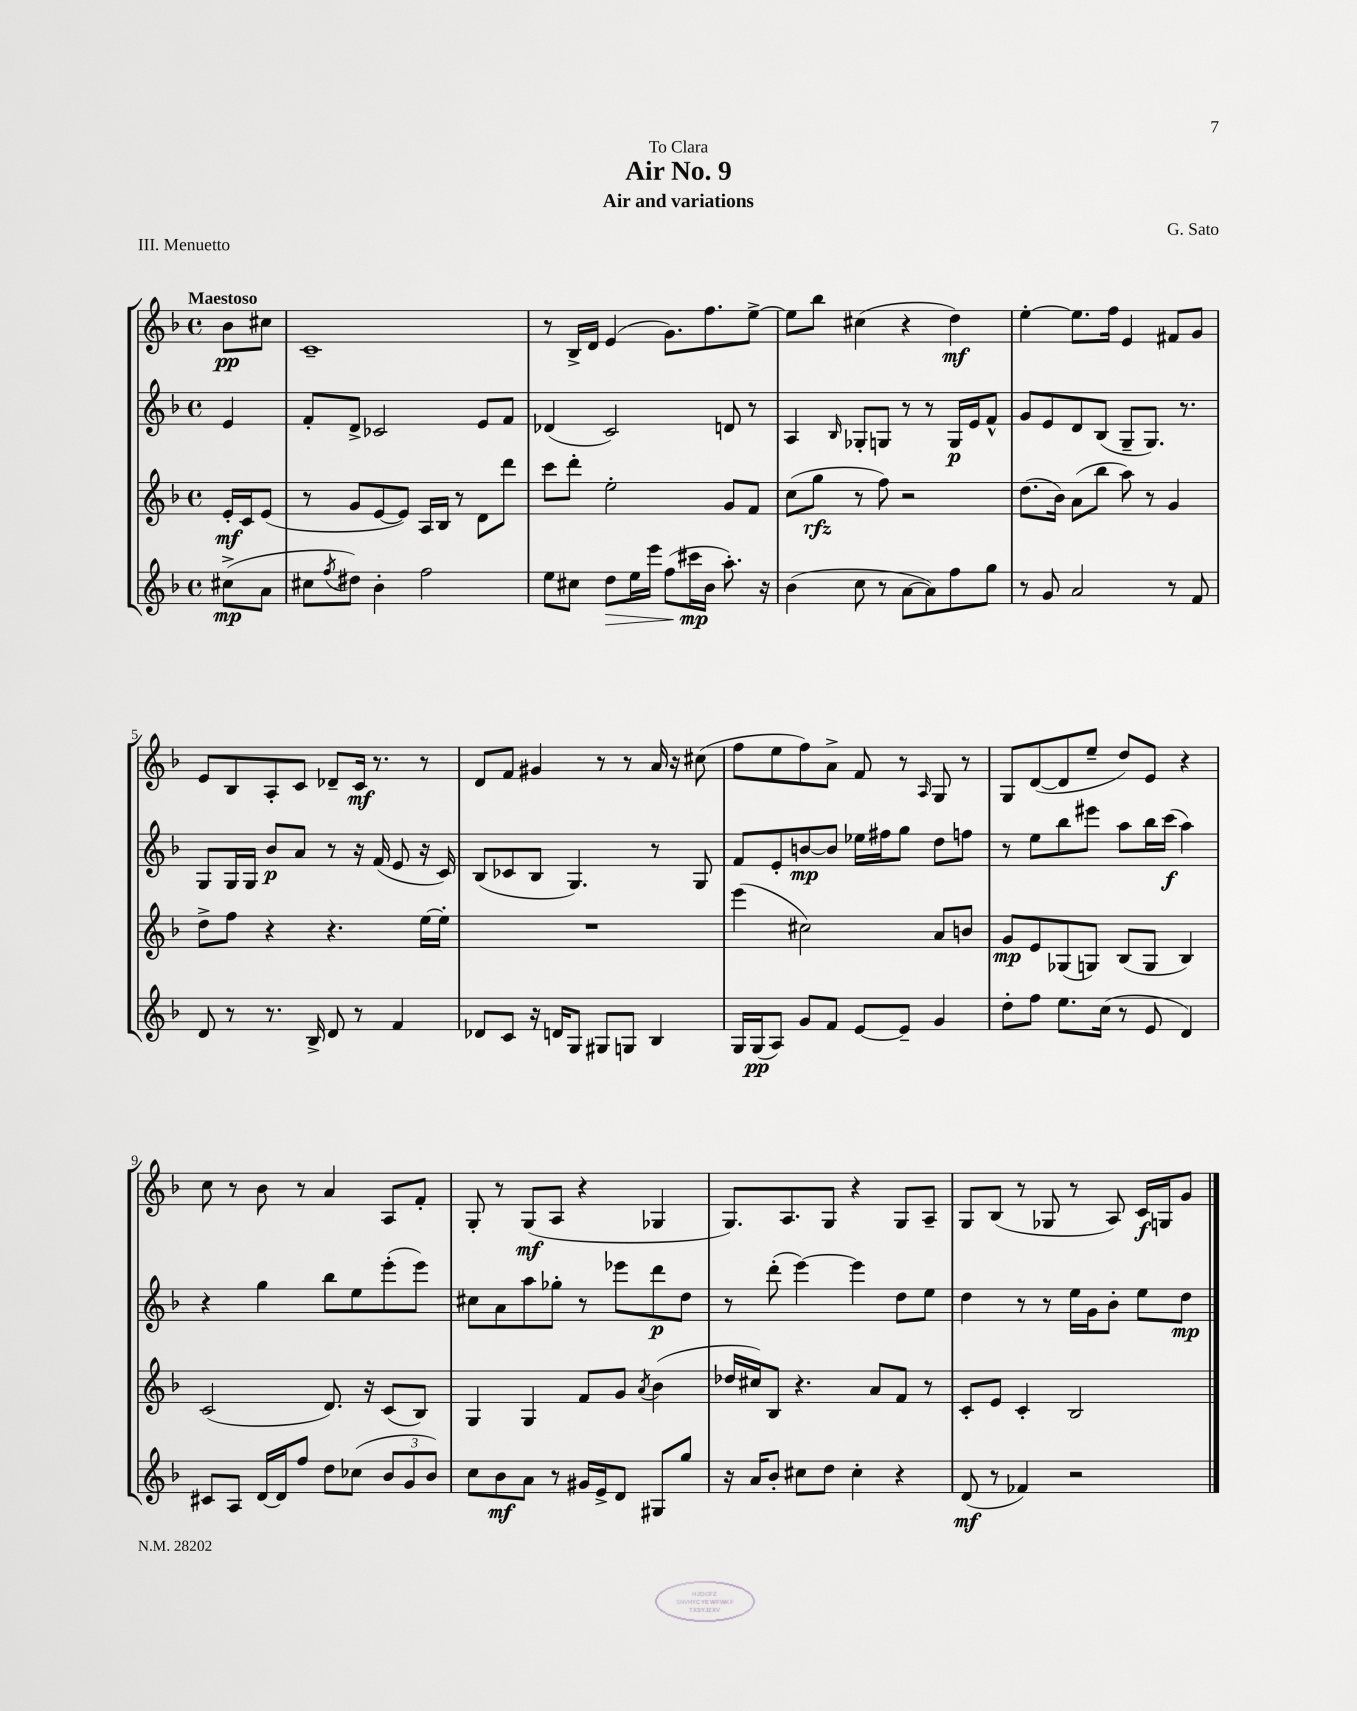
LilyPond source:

\header { title = "Air No. 9" composer = "G. Sato" subtitle = "Air and variations" dedication = "To Clara" piece = "III. Menuetto" }
<<
\new StaffGroup <<
\new Staff = "s0" {
    \clef treble \key f \major \defaultTimeSignature \time 4/4 \partial 4 \tempo "Maestoso"
    bes'8\pp cis''8 |
    c'1-- |
    r8 bes16-> d'16 e'4( g'8.) f''8. e''8~-> |
    e''8 bes''8 cis''4( r4 d''4\mf) |
    e''4~-. e''8. f''16 e'4 fis'8 g'8 |
    e'8 bes8 a8-. c'8 des'8-- c'16\mf r8. r8 |
    d'8 f'8 gis'4 r8 r8 a'16 r16 cis''8( |
    f''8 e''8 f''8) a'8-> f'8 r8 \grace { a16 } g8 r8 |
    g8 d'8~( d'8 e''8-- d''8) e'8 r4 |
    c''8 r8 bes'8 r8 a'4 a8 f'8-. |
    g8-. r8 g8\mf( a8 r4 ges4 |
    g8.) a8. g8 r4 g8 a8-- |
    g8 bes8( r8 ges8 r8 a8) c'16\f g16 g'8 \bar "|." |
}
\new Staff = "s1" {
    \clef treble \key f \major \defaultTimeSignature \time 4/4 \partial 4
    e'4 |
    f'8-. d'8-> ces'2 e'8 f'8 |
    des'4( c'2) d'8 r8 |
    a4 \grace { bes16 } ges8-. g8 r8 r8 g16\p e'16 f'8-^ |
    g'8 e'8 d'8 bes8( g8-- g8.) r8. |
    g8 g16 g16 bes'8\p a'8 r8 r16 f'16( e'8 r16 c'16) |
    bes8( ces'8 bes8 g4.) r8 g8 |
    f'8 e'8-. b'8~\mp b'8 ees''16 fis''16 g''8 d''8 f''8 |
    r8 e''8 bes''8 eis'''8 a''8 bes''16 c'''16\f( a''4) |
    r4 g''4 bes''8 e''8 e'''8-.( e'''8) |
    cis''8 a'8 a''8 ges''8-. r8 ees'''8 d'''8\p d''8 |
    r8 d'''8-.( e'''4~) e'''4 d''8 e''8 |
    d''4 r8 r8 e''16 g'16 bes'8-. e''8 d''8\mp \bar "|." |
}
\new Staff = "s2" {
    \clef treble \key f \major \defaultTimeSignature \time 4/4 \partial 4
    e'16-.\mf c'16 e'8( |
    r8 g'8 e'8~ e'8) a16 bes16 r8 d'8 d'''8 |
    c'''8 d'''8-. e''2-. g'8 f'8 |
    c''8( g''8\rfz r8 f''8) r2 |
    d''8.( bes'16) a'8( bes''8 a''8) r8 g'4 |
    d''8-> f''8 r4 r4. e''16~ e''16-. |
    R1 |
    e'''4( cis''2) a'8 b'8 |
    g'8\mp e'8 ges8( g8) bes8( g8 bes4) |
    c'2( d'8.) r16 c'8( bes8) |
    g4 g4 f'8 g'8 \acciaccatura { a'8 } bes'4( |
    des''16 cis''16) bes8 r4. a'8 f'8 r8 |
    c'8-. e'8 c'4-. bes2 \bar "|." |
}
\new Staff = "s3" {
    \clef treble \key f \major \defaultTimeSignature \time 4/4 \partial 4
    cis''8->\mp( a'8 |
    cis''8 \acciaccatura { f''8 } dis''8) bes'4-. f''2 |
    e''8 cis''8 d''8\> e''16 e'''16 f''8( cis'''16\mp\! bes'16 a''8.-.) r16 |
    bes'4( c''8 r8 a'8~ a'8) f''8 g''8 |
    r8 g'8 a'2 r8 f'8 |
    d'8 r8 r8. bes16-> d'8 r8 f'4 |
    des'8 c'8 r16 d'16 g8 gis8 g8 bes4 |
    g16 g16\pp( a8) g'8 f'8 e'8~ e'8-- g'4 |
    d''8-. f''8 e''8. c''16( r8 e'8 d'4) |
    cis'8 a8 d'16~ d'16 f''8 d''8 ces''8( \tuplet 3/2 { bes'8 g'8 bes'8) } |
    c''8 bes'8\mf a'8 r8 gis'16 e'16-> d'8 gis8 g''8 |
    r16 a'16 bes'8-. cis''8 d''8 cis''4-. r4 |
    d'8\mf( r8 fes'4) r2 \bar "|." |
}
>>
>>
